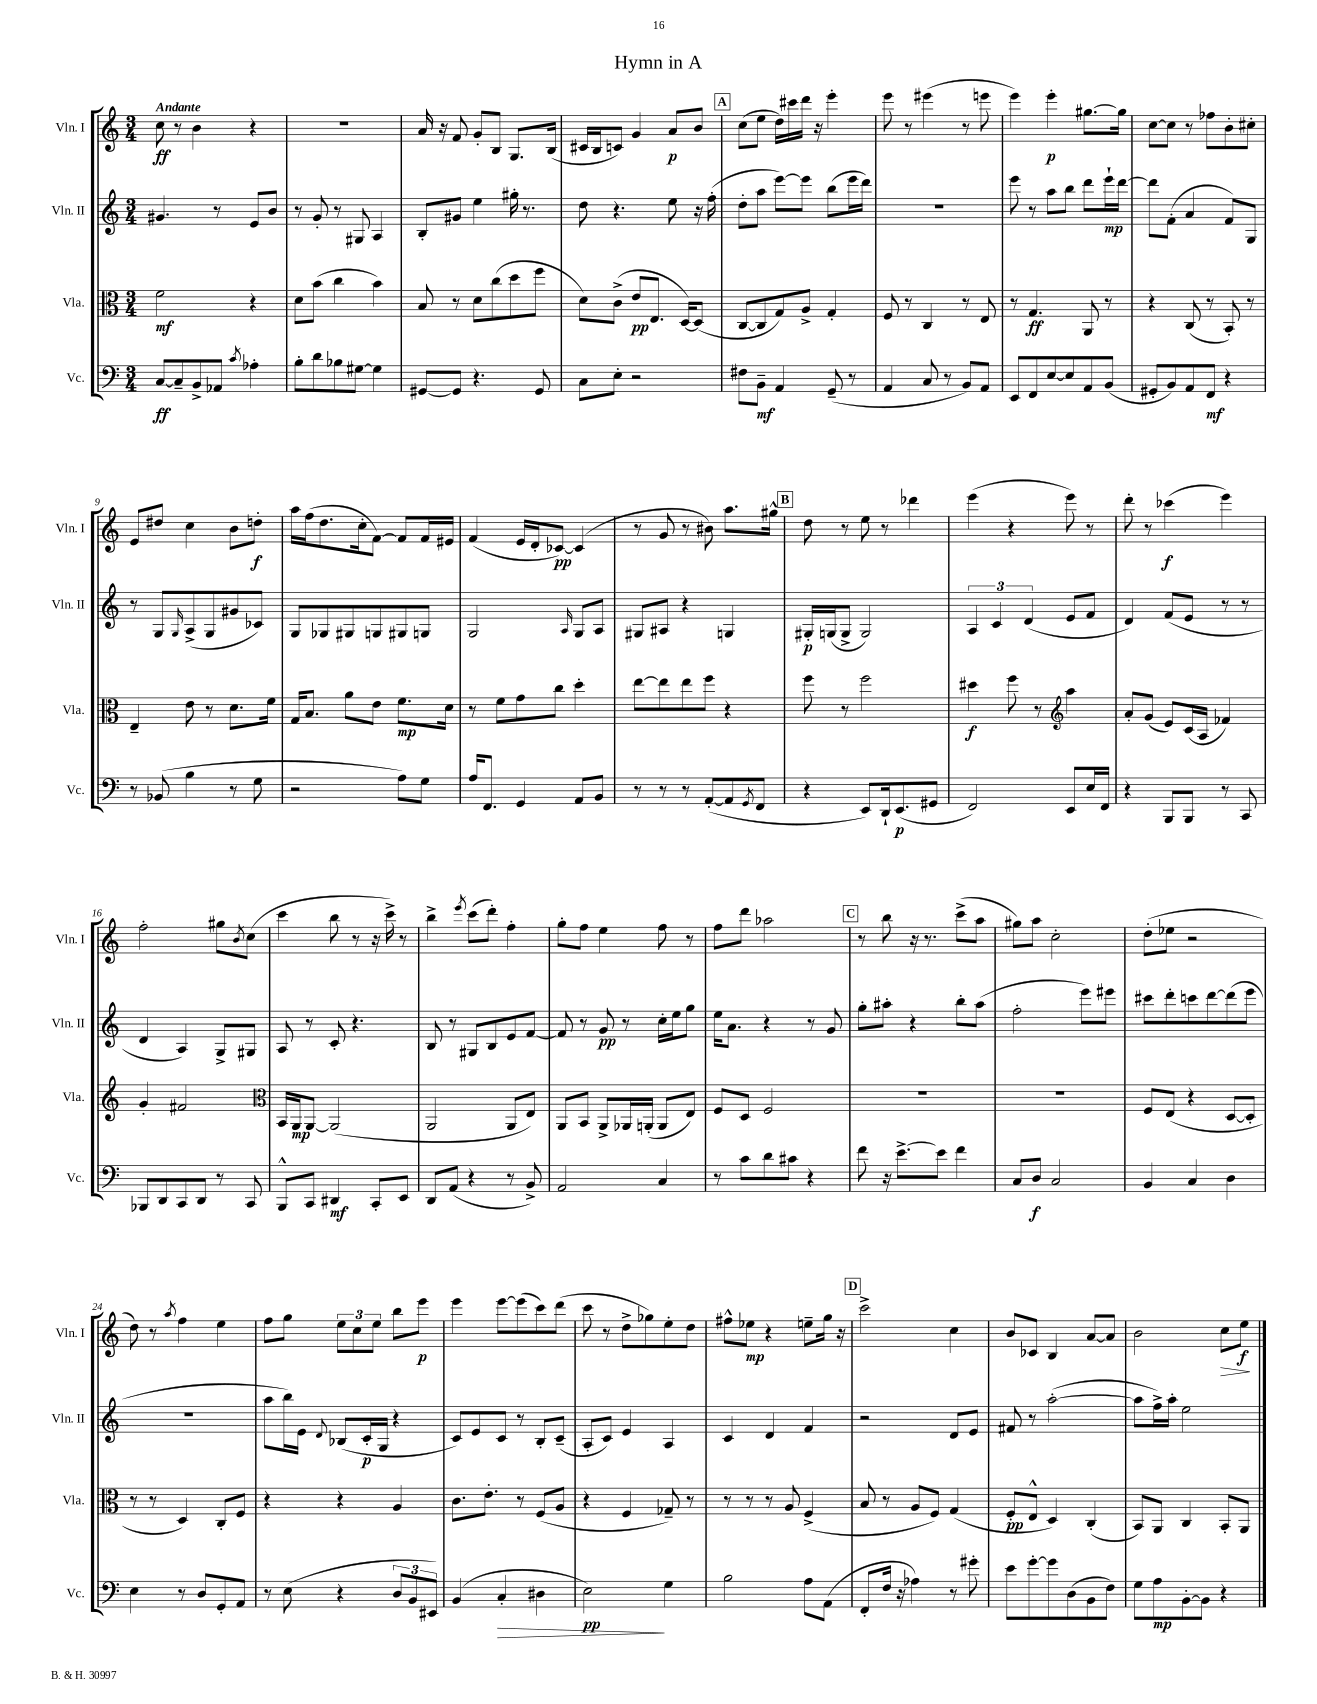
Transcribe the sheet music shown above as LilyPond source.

\header { title = "Hymn in A" }
<<
\new StaffGroup <<
\new Staff = "s0" \with { instrumentName = "Vln. I" shortInstrumentName = "Vln. I" } {
    \clef treble \key c \major \numericTimeSignature \time 3/4 \tempo "Andante"
    c''8\ff r8 b'4 r4 |
    R2. |
    a'16 r16 f'8 g'8-. b8 g8. b16( |
    cis'16 b16 c'8) g'4 a'8\p b'8 |
    \mark \markup { \box "A" } c''8( e''8 d''16) cis'''16 d'''16 r16 e'''4-. |
    e'''8 r8 eis'''4( r8 e'''8 |
    e'''4) e'''4-.\p gis''8.~ gis''16 |
    c''8~ c''8 r8 fes''8 b'8-. cis''8-. |
    e'8 dis''8 c''4 b'8 d''8-.\f |
    a''16 f''16( d''8. c''16-. f'8~) f'8 f'16 eis'16 |
    f'4( e'16 d'16-. ces'8~\pp) ces'4( |
    r8 g'8 r8 bis'8) a''8. gis''16-^ |
    \mark \markup { \box "B" } d''8 r8 e''8 r8 des'''4 |
    e'''4( r4 e'''8) r8 |
    d'''8-. r8 ces'''4\f( e'''4) |
    f''2-. gis''8 \acciaccatura { b'8 } c''8( |
    c'''4 b''8 r8 r16 c'''16->) r8 |
    b''4-> \acciaccatura { e'''8 } c'''8( d'''8-.) f''4-. |
    g''8-. f''8 e''4 f''8 r8 |
    f''8 d'''8 aes''2 |
    \mark \markup { \box "C" } r8 b''8 r16 r8. c'''8->( a''8 |
    gis''8) a''8 c''2-. |
    d''8-.( ees''8 r2 |
    d''8) r8 \acciaccatura { a''8 } f''4 e''4 |
    f''8 g''8 \tuplet 3/2 { e''8 c''8 e''8 } b''8 e'''8\p |
    e'''4 e'''8~ e'''8( c'''8) d'''8( |
    c'''8 r8 d''8-> ges''8) e''8-. d''8 |
    fis''8-^ ees''8\mp r4 e''8-- g''16 r16 |
    \mark \markup { \box "D" } c'''2-> c''4 |
    b'8 ces'8 b4 a'8~ a'8 |
    b'2 c''8\> e''8\f\! \bar "|." |
}
\new Staff = "s1" \with { instrumentName = "Vln. II" shortInstrumentName = "Vln. II" } {
    \clef treble \key c \major \numericTimeSignature \time 3/4
    gis'4. r8 e'8 b'8 |
    r8 g'8-. r8 gis8 a4 |
    b8-. gis'8 e''4 gis''16-. r8. |
    d''8 r4. e''8 r16 f''16-.( |
    \mark \markup { \box "A" } d''8-. a''8 e'''8~) e'''8 b''8( e'''16 d'''16) |
    R2. |
    e'''8 r8 a''8 b''8 d'''8 e'''16-!\mp d'''16~ |
    d'''8 f'8-.( a'4 f'8) g8 |
    r8 g8 \grace { g16 } a8->( g8 gis'8 ces'8) |
    g8 ges8 gis8 g8 gis8 g8 |
    g2 \grace { a16 } g8 a8 |
    gis8 ais8 r4 g4 |
    \mark \markup { \box "B" } gis16-.\p g16( g8-> g2) |
    \tuplet 3/2 { a4 c'4 d'4( } e'8 f'8 |
    d'4) f'8( e'8 r8 r8 |
    d'4 a4) g8-> gis8 |
    a8 r8 c'8-. r4. |
    b8 r8 gis8 b8 e'8 f'8~ |
    f'8 r8 g'8\pp r8 c''16-. e''16 g''8 |
    e''16 a'8. r4 r8 g'8 |
    \mark \markup { \box "C" } g''8-. ais''8-. r4 b''8-. ais''8( |
    f''2-. e'''8) eis'''8 |
    cis'''8 d'''8-. c'''8 d'''8~ d'''8( e'''8 |
    R2. |
    a''8 b''16) e'16 \appoggiatura { d'8 } bes8( c'16-.\p g16 r4 |
    c'8) e'8 c'8 r8 b8-. c'8--( |
    a8-. c'8) e'4 a4 |
    c'4 d'4 f'4 |
    \mark \markup { \box "D" } r2 d'8 e'8 |
    fis'8 r8 a''2~-.( |
    a''8 f''16->) a''16-. e''2 \bar "|." |
}
\new Staff = "s2" \with { instrumentName = "Vla." shortInstrumentName = "Vla." } {
    \clef alto \key c \major \numericTimeSignature \time 3/4
    f'2\mf r4 |
    d'8 b'8( c''4 b'4) |
    b8 r8 d'8 c''8( d''8 f''8 |
    d'8) c'8->( e'8\pp e8. d16~) d8( |
    \mark \markup { \box "A" } c8~ c8 g8) a8-> g4-. |
    f8 r8 c4 r8 e8 |
    r8 g4.\ff a,8 r8 |
    r4 c8( r8 b,8-.) r8 |
    e4-- e'8 r8 d'8. f'16 |
    g16 b8. a'8 e'8 f'8.\mp d'16 |
    r8 f'8 g'8 c''8 d''4-. |
    e''8~ e''8 e''8 f''8 r4 |
    \mark \markup { \box "B" } f''8 r8 f''2 |
    dis''4\f f''8 r8 \clef treble a''4 |
    a'8-. g'8( e'8) c'16( a16 fes'4) |
    g'4-. fis'2 |
    \clef alto b,16 a,16\mp a,8~ a,2( |
    a,2 a,8 e8) |
    a,8 b,8 a,8-> aes,16 a,16-.( a,8 e8) |
    f8 d8 f2 |
    \mark \markup { \box "C" } R2. |
    R2. |
    f8 e8( r4 d8~ d8-. |
    r8 r8 d4) c8-. f8 |
    r4 r4 a4 |
    c'8. e'8.-. r8 f8( a8 |
    r4 f4 ges8--) r8 |
    r8 r8 r8 a8 f4->( |
    \mark \markup { \box "D" } b8 r8 a8 f8) g4( |
    f8-.\pp e8-^ d4) c4-.( |
    b,8) a,8 c4 b,8-. a,8 \bar "|." |
}
\new Staff = "s3" \with { instrumentName = "Vc." shortInstrumentName = "Vc." } {
    \clef bass \key c \major \numericTimeSignature \time 3/4
    c8~\ff c8-- b,8-> aes,8 \acciaccatura { c'8 } aes4-. |
    b8-. d'8 bes8 gis8~ gis4 |
    gis,8~ gis,8 r4. gis,8 |
    c8 e8-. r2 |
    \mark \markup { \box "A" } fis8 b,8--\mf a,4 g,8--( r8 |
    a,4 c8 r8 b,8) a,8 |
    e,8 f,8 e8~ e8 a,8 b,8( |
    gis,8-. b,8) a,8 f,8\mf r4 |
    r8 bes,8( b4 r8 g8 |
    r2 a8) g8 |
    a16 f,8. g,4 a,8 b,8 |
    r8 r8 r8 a,8~-.( a,8 \acciaccatura { g,8 } f,8 |
    \mark \markup { \box "B" } r4 e,8) d,16-! e,8.\p( gis,8 |
    f,2) e,8 e16 f,16 |
    r4 b,,8 b,,8 r8 c,8 |
    bes,,8 d,8 c,8 d,8 r8 c,8 |
    b,,8-^ c,8 dis,4\mf c,8-. e,8 |
    d,8 a,8( r4 r8 b,8->) |
    a,2 c4 |
    r8 c'8 d'8 cis'8 r4 |
    \mark \markup { \box "C" } f'8 r16 e'8.~-> e'8 f'4 |
    c8 d8\f c2 |
    b,4 c4 d4 |
    e4 r8 d8 g,8-. a,8 |
    r8 e8( r4 \tuplet 3/2 { d8 b,8 eis,8) } |
    b,4( c4-.\> dis4 |
    e2\pp\!) g4 |
    b2 a8 a,8( |
    \mark \markup { \box "D" } f,8-. f16 r16 aes4) r8 gis'8-. |
    e'8 g'8~-. g'8 d8( b,8 f8) |
    g8 a8\mp b,8~-. b,8 r4 \bar "|." |
}
>>
>>
